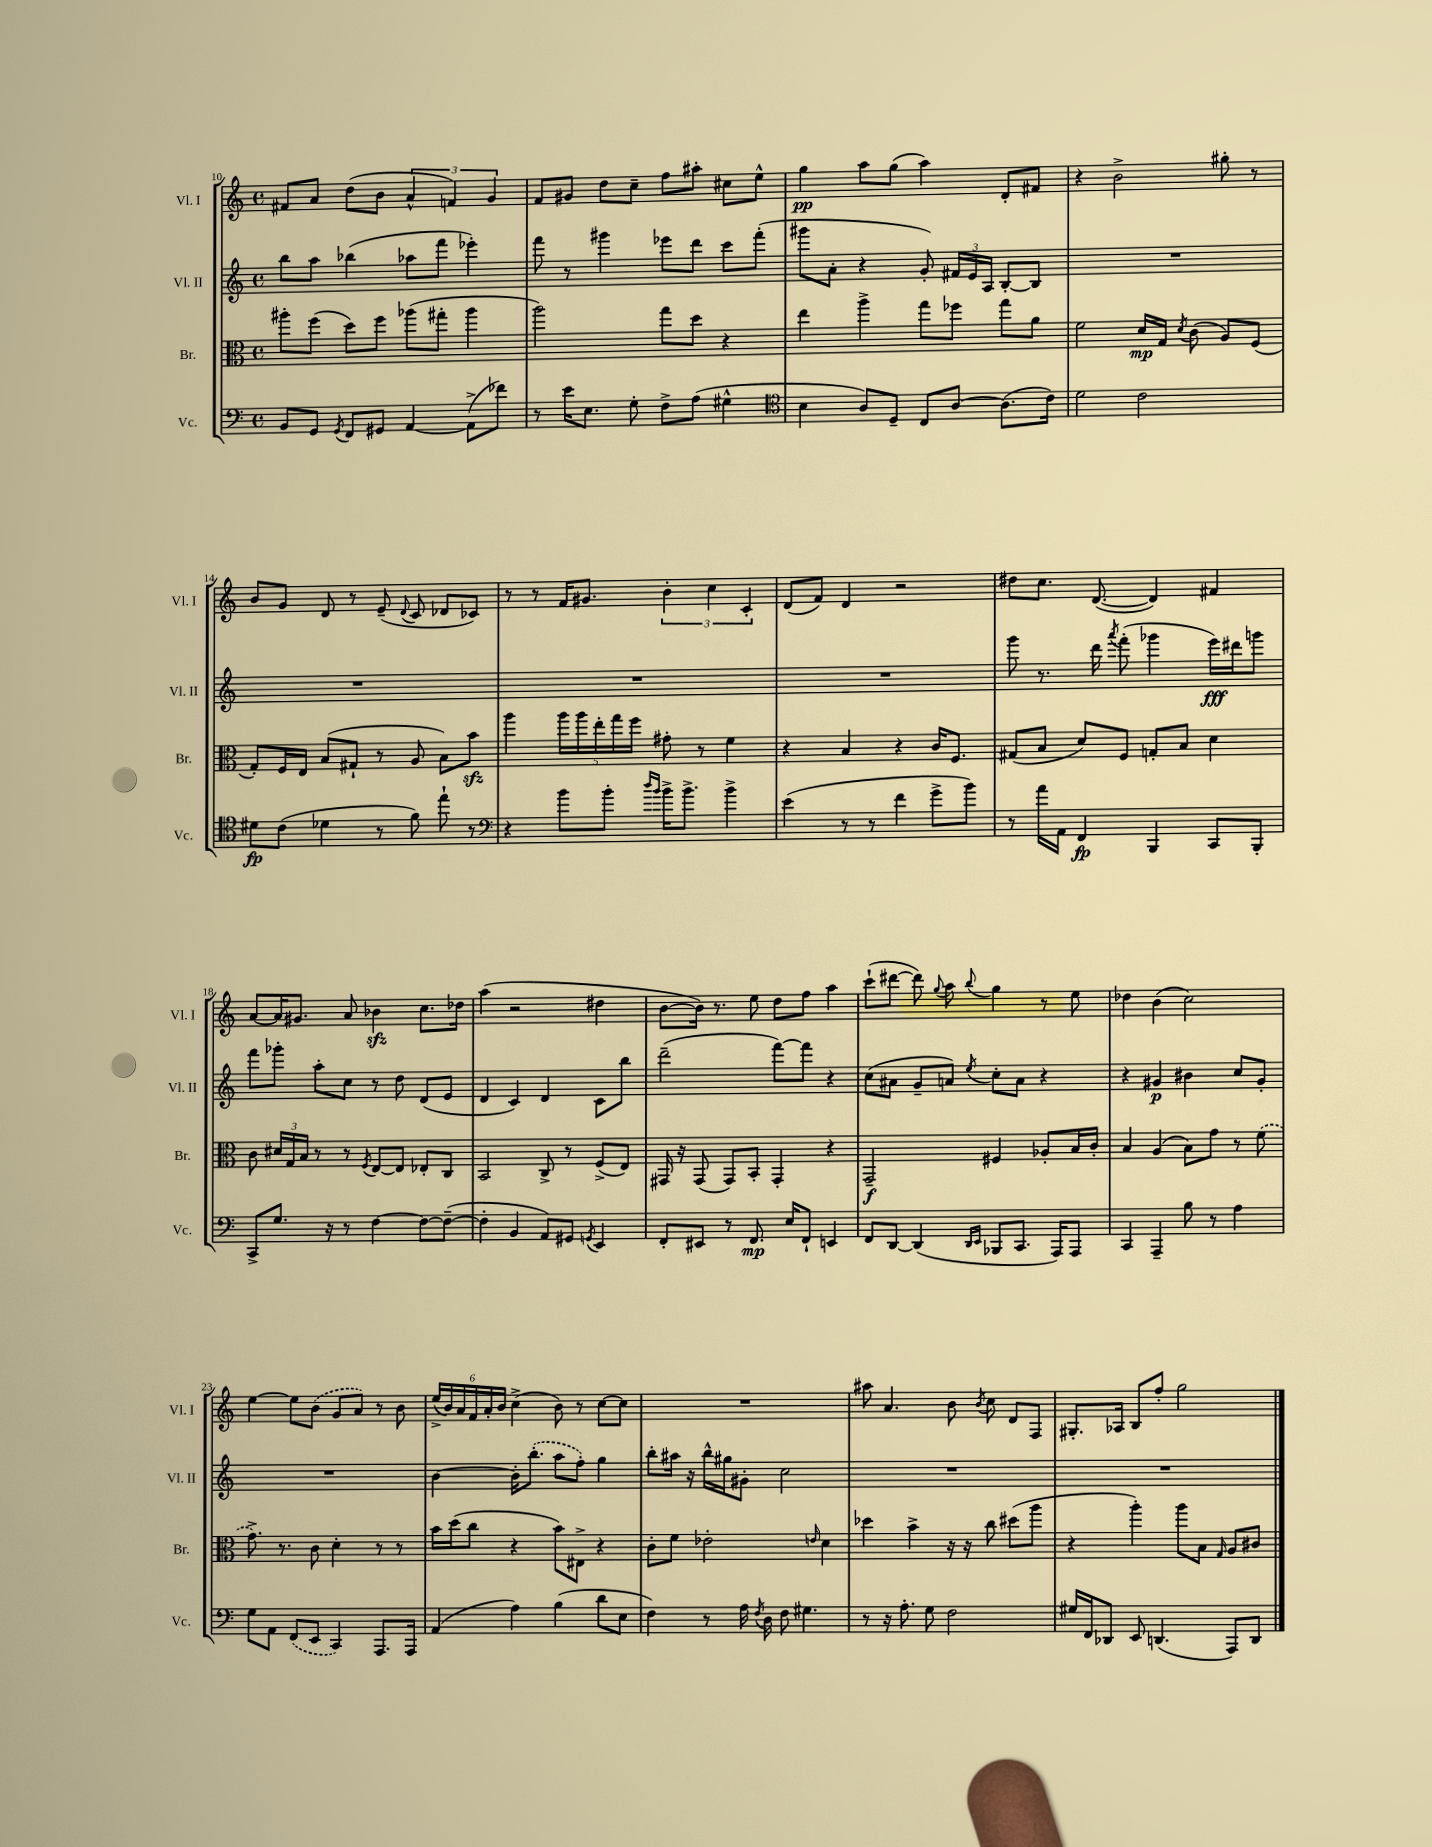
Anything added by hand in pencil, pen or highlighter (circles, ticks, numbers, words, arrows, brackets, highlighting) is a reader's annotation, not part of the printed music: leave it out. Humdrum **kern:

**kern	**dynam	**kern	**dynam	**kern	**dynam	**kern	**dynam
*part4	*part4	*part3	*part3	*part2	*part2	*part1	*part1
*staff4	*staff4	*staff3	*staff3	*staff2	*staff2	*staff1	*staff1
*I"Vc.	*	*I"Br.	*	*I"Vl. II	*	*I"Vl. I	*
*I'Vc.	*	*I'Br.	*	*I'Vl. II	*	*I'Vl. I	*
*clefF4	*	*clefC3	*	*clefG2	*	*clefG2	*
*k[]	*	*k[]	*	*k[]	*	*k[]	*
*M4/4	*	*M4/4	*	*M4/4	*	*M4/4	*
*met(c)	*	*met(c)	*	*met(c)	*	*met(c)	*
=10	=10	=10	=10	=10	=10	=10	=10
8BB/L	.	8aa#X'\L	.	8bb\L	.	8f#X/L	.
8GG/J	.	(8ff\J	.	8aa\J	.	8a/J	.
8qGG/	.	.	.	.	.	.	.
8FF/L	.	8dd\L)	.	(4bb-X\	.	(8dd\L	.
8GG#X/J	.	8ff\J	.	.	.	8b\J	.
[4AA/	.	(8aa-X\L	.	8aa-X\L	.	6a^^/	.
.	.	8gg#X'\J	.	8fff\J	.	.	.
.	.	.	.	.	.	6fn/)	.
(8AA^\L]	.	4aa-\	.	4eee-X'\)	.	.	.
.	.	.	.	.	.	6g/	.
8f-X\J)	.	.	.	.	.	.	.
=11	=11	=11	=11	=11	=11	=11	=11
8r	.	2aa\)	.	8fff\	.	8f/L	.
16e\KL	.	.	.	8r	.	8g#X/J	.
8.E\J	.	.	.	.	.	.	.
.	.	.	.	4ggg#X\	.	8dd\L	.
8G'\	.	.	.	.	.	8cc~\J	.
8F^\L	.	8gg\L	.	8eee-X\L	.	8ff\L	.
(8A\J	.	8dd\J	.	8ddd\J	.	8aa#X'\J	.
4G#X^^\	.	4r	.	8ccc\L	.	8cc#X\L	.
.	.	.	.	(8fff'\J	.	8ee^^\J	.
=12	=12	=12	=12	=12	=12	=12	=12
*clefC4	*	*	*	*	*	*	*
4B\	.	4ee\	.	8ggg#X\L	.	4gg\	pp
.	.	.	.	8a'\J	.	.	.
8A/L)	.	4aa^\	.	4r	.	8aa\L	.
8D~/J	.	.	.	.	.	(8gg\J	.
8C/L	.	8gg\L	.	8g'/)	.	4aa\)	.
[8A/J	.	8ff-X\J	.	24f#X/LL	.	.	.
.	.	.	.	24e/	.	.	.
.	.	.	.	24A/JJ	.	.	.
(8.A\L]	.	8gg\L	.	[8B'/L	.	8d'/L	.
.	.	8a\J	.	8B/J]	.	8f#X/J	.
16c\Jk)	.	.	.	.	.	.	.
=13	=13	=13	=13	=13	=13	=13	=13
2d\	.	2f\	.	1r	.	4r	.
.	.	.	.	.	.	2b^\	.
2c\	.	16d/LL	mp	.	.	.	.
.	.	16G/JJ	.	.	.	.	.
.	.	8qd/	.	.	.	.	.
.	.	(8c\	.	.	.	.	.
.	.	8A/L)	.	.	.	8gg#X'\	.
.	.	(8F/J	.	.	.	8r	.
!!LO:LB:g=z
=14	=14	=14	=14	=14	=14	=14	=14
8d#X\L	fp	8G'/L)	.	1r	.	8b/L	.
(8c\J	.	16F/L	.	.	.	8g/J	.
.	.	16E/JJ	.	.	.	.	.
4d-X\	.	(8B/L	.	.	.	8d/	.
.	.	8G#X`/J	.	.	.	8r	.
8r	.	8r	.	.	.	(8e~/	.
.	.	.	.	.	.	8qqd/	.
8f\)	.	8A/	.	.	.	8c/	.
8ee`\	.	8B\L)	.	.	.	8d-X/L	.
8r	.	8bzz\J	.	.	.	8c-X/J)	.
=15	=15	=15	=15	=15	=15	=15	=15
*clefF4	*	*	*	*	*	*	*
4r	.	4aa\	.	1r	.	8r	.
.	.	.	.	.	.	8r	.
8b\L	.	20aa\LL	.	.	.	16f/KL	.
.	.	20aa\	.	.	.	.	.
.	.	.	.	.	.	8.g#X/J	.
.	.	20ee'\	.	.	.	.	.
8b'\J	.	.	.	.	.	.	.
.	.	20gg\	.	.	.	.	.
.	.	20ff\JJ	.	.	.	.	.
16qqdd/LL	.	.	.	.	.	.	.
16qqb/JJ	.	.	.	.	.	.	.
16b^\KL	.	8g#X'\	.	.	.	6b'\	.
8.b^\J	.	.	.	.	.	.	.
.	.	8r	.	.	.	.	.
.	.	.	.	.	.	6cc\	.
4b^\	.	4f\	.	.	.	.	.
.	.	.	.	.	.	6c'/	.
=16	=16	=16	=16	=16	=16	=16	=16
(4e\	.	4r	.	1r	.	(8d/L	.
.	.	.	.	.	.	8f/J)	.
8r	.	4B/	.	.	.	4d/	.
8r	.	.	.	.	.	.	.
4f\	.	4r	.	.	.	2r	.
8g^\L	.	16c/KL	.	.	.	.	.
.	.	8.F/J	.	.	.	.	.
8b\J)	.	.	.	.	.	.	.
=17	=17	=17	=17	=17	=17	=17	=17
8r	.	(8G#X/L	.	8ggg\	.	8dd#X\L	.
16a\LL	.	8B/J	.	8.r	.	8.cc\J	.
16AA\JJ	.	.	.	.	.	.	.
4FF/	fp	8d/L)	.	.	.	.	.
.	.	.	.	16ddd\	.	([8.d/	.
.	.	.	.	8qaaa/	.	.	.
.	.	8F/J	.	(8fff'\	.	.	.
4BBB/	.	8Gn'/L	.	4ggg-X\	.	4d/])	.
.	.	8B/J	.	.	.	.	.
8CC/L	.	4d\	.	16eee\LL)	fff	4f#X/	.
.	.	.	.	16ddd#X\J	.	.	.
8BBB'/J	.	.	.	8gggn\J	.	.	.
!!LO:LB:g=z
=18	=18	=18	=18	=18	=18	=18	=18
8CC^/L	.	8c\	.	8fff\L	.	[8a/L	.
8.G/J	.	24d#X/LL	.	8ggg-X'\J	.	16a/K]	.
.	.	24G/	.	.	.	.	.
.	.	.	.	.	.	8.g#X/J	.
.	.	24B/JJ	.	.	.	.	.
.	.	8r	.	8aa'\L	.	.	.
16r	.	.	.	.	.	.	.
8r	.	8r	.	8cc\J	.	8a/	.
.	.	8qF/	.	.	.	.	.
[4F\	.	[8E/L	.	8r	.	4b-Xzz\	.
.	.	8E/J]	.	8dd\	.	.	.
8F\L_	.	8E-X'/L	.	(8d/L	.	8.cc\L	.
(8F~\J_	.	8C/J	.	8e/J	.	.	.
.	.	.	.	.	.	16dd-X\Jk	.
=19	=19	=19	=19	=19	=19	=19	=19
4F'\]	.	2BB/	.	4d/	.	(4aa\	.
4BB/	.	.	.	4c/)	.	2r	.
8AA/L)	.	8C^/	.	4d/	.	.	.
8GG#X/J	.	8r	.	.	.	.	.
8qGGn/	.	.	.	.	.	.	.
4EE/	.	(8F^/L	.	8c\L	.	4dd#X\	.
.	.	8E/J)	.	8bb\J	.	.	.
=20	=20	=20	=20	=20	=20	=20	=20
8FF'/L	.	16GG#X/	.	(2ddd~\	.	[8b\L	.
.	.	16r	.	.	.	.	.
8EE#X/J	.	(8GG#/	.	.	.	16b\Jk])	.
.	.	.	.	.	.	8.r	.
8r	.	8GG#/L)	.	.	.	.	.
8.FF/	mp	8BB'/J	.	.	.	8ee\	.
.	.	4GG#'/	.	[8fff\L)	.	8dd\L	.
16E/KL	.	.	.	.	.	.	.
8FF`/J	.	.	.	8fff\J]	.	8ff\J	.
4EEn/	.	4r	.	4r	.	4aa\	.
=21	=21	=21	=21	=21	=21	=21	=21
8FF/L	.	2GG~/	f	(8cc\L	.	(8ccc`\L	.
[8DD/J	.	.	.	8a#X\J	.	[8ddd#X\J	.
(4DD/]	.	.	.	8g~/L	.	8ddd#\])	.
.	.	.	.	.	.	8qqgg/	.
.	.	.	.	8an/J)	.	8aa\	.
16qqDD/LL	.	.	.	.	.	.	.
16qqEE/JJ	.	.	.	8qee/	.	8qqbb/	.
8BBB-X/L	.	4F#X/	.	8cc'\L	.	4gg\	.
8.CC/J	.	.	.	8a\J	.	.	.
.	.	8A-X'/L	.	4r	.	8r	.
16AAA/KL)	.	.	.	.	.	.	.
8AAA/J	.	16B/L	.	.	.	8ee\	.
.	.	16c'/JJ	.	.	.	.	.
=22	=22	=22	=22	=22	=22	=22	=22
4CC/	.	4B/	.	4r	.	4dd-X\	.
4AAA~/	.	(4A/	.	4g#X/	p	(4b\	.
8B\	.	8B\L)	.	4b#X\	.	2cc\)	.
8r	.	8g\J	.	.	.	.	.
4A\	.	8r	.	8cc/L	.	.	.
.	.	(8f\	.	8g#'/J	.	.	.
!!LO:LB:g=z
=23	=23	=23	=23	=23	=23	=23	=23
8G\L	.	8.g^\)	.	1r	.	[4ee\	.
8AA\J	.	.	.	.	.	.	.
.	.	8.r	.	.	.	.	.
(8FF/L	.	.	.	.	.	8ee\L]	.
8EE/J	.	8c\	.	.	.	(8b\J	.
4CC/)	.	4d'\	.	.	.	8g/L	.
.	.	.	.	.	.	8a/J)	.
8.AAA/L	.	8r	.	.	.	8r	.
.	.	8r	.	.	.	8b\	.
16AAA/Jk	.	.	.	.	.	.	.
=24	=24	=24	=24	=24	=24	=24	=24
(4AA/	.	16b\LL	.	[4b\	.	(24ee^/LL	.
.	.	.	.	.	.	24b/)	.
.	.	(16dd\J	.	.	.	.	.
.	.	.	.	.	.	24a/	.
.	.	8cc\J	.	.	.	24f/	.
.	.	.	.	.	.	24a'/	.
.	.	.	.	.	.	24b/JJ	.
4A\)	.	4r	.	16b'\KL]	.	(4cc^\	.
.	.	.	.	(8.bb'\J	.	.	.
(4B\	.	8b\L)	.	8aa\L	.	8b\)	.
.	.	8E#X^\J	.	8ff'\J)	.	8r	.
8d\L	.	4r	.	4gg\	.	[8cc\L	.
8E\J	.	.	.	.	.	8cc\J]	.
=25	=25	=25	=25	=25	=25	=25	=25
4F\)	.	8c'\L	.	8bb'\L	.	1r	.
.	.	8f\J	.	16aa#X\Jk	.	.	.
.	.	.	.	16r	.	.	.
8r	.	2e-X'\	.	16bb^^\LL	.	.	.
.	.	.	.	16gg#X\J	.	.	.
16A\	.	.	.	8g#X'\J	.	.	.
8qF/	.	.	.	.	.	.	.
16D\	.	.	.	.	.	.	.
8F\	.	.	.	2cc\	.	.	.
4.G#X\	.	.	.	.	.	.	.
.	.	16qqen/	.	.	.	.	.
.	.	4d\	.	.	.	.	.
=26	=26	=26	=26	=26	=26	=26	=26
8r	.	4dd-X\	.	1r	.	8aa#X\	.
16r	.	.	.	.	.	4.a/	.
8.A'\	.	.	.	.	.	.	.
.	.	4b^\	.	.	.	.	.
8G\	.	.	.	.	.	.	.
2F\	.	16r	.	.	.	8b\	.
.	.	16r	.	.	.	.	.
.	.	.	.	.	.	8qb/	.
.	.	8cc\	.	.	.	8cc\	.
.	.	(8dd#X\L	.	.	.	8d/L	.
.	.	8aa\J	.	.	.	8F/J	.
=27	=27	=27	=27	=27	=27	=27	=27
16G#X/LL	.	4r	.	1r	.	8.G#X'/L	.
16FF/J	.	.	.	.	.	.	.
8DD-X/J	.	.	.	.	.	.	.
.	.	.	.	.	.	16A-X/Jk	.
8EE/	.	4aa'\)	.	.	.	8B/L	.
(4.DDn/	.	.	.	.	.	8ff'/J	.
.	.	8aa\L	.	.	.	2gg\	.
.	.	8B\J	.	.	.	.	.
.	.	16qqG/	.	.	.	.	.
8AAA/L)	.	8A/L	.	.	.	.	.
8DD/J	.	8c#X/J	.	.	.	.	.
==	==	==	==	==	==	==	==
*-	*-	*-	*-	*-	*-	*-	*-
